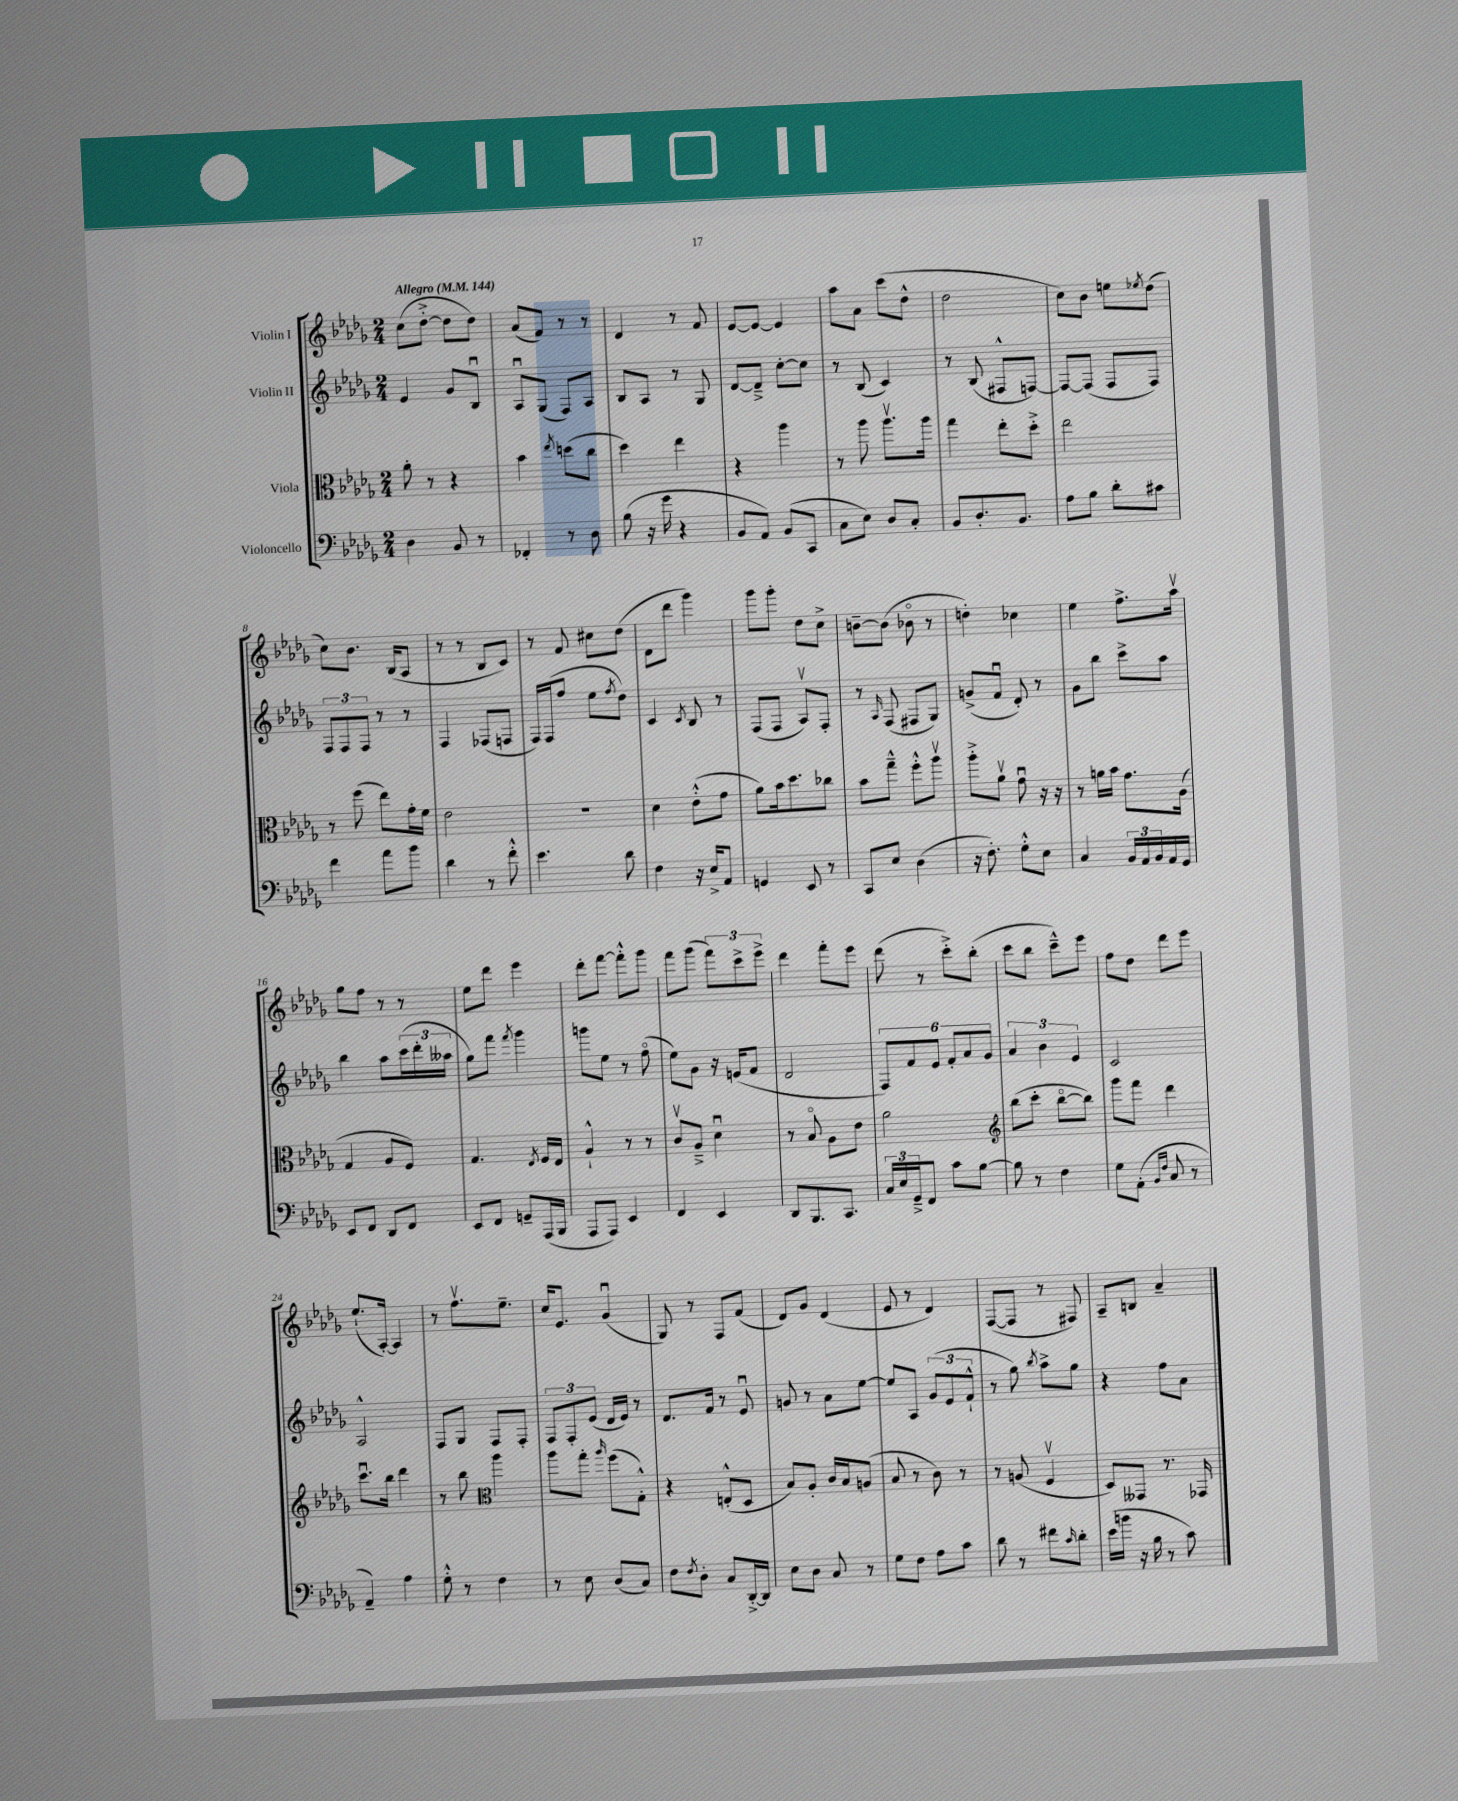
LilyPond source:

<<
\new StaffGroup <<
\new Staff = "s0" \with { instrumentName = "Violin I" } {
    \clef treble \key des \major \numericTimeSignature \time 2/4 \tempo "Allegro" 4 = 144
    c''8( des''8~-.-> des''8 des''8) |
    aes'8( f'8) r8 r8 |
    des'4 r8 f'8 |
    ees'8~ ees'8~ ees'4 |
    aes''8 aes'8 c'''8( des''8-^ |
    des''2 |
    c''8) bes'8 e''8 \acciaccatura { ees''8 } des''8( |
    c''8) bes'8. bes16( aes8 |
    r8 r8 bes8 c'8) |
    r8 f'8 cis''8 des''8( |
    des'8 des'''8 ges'''4) |
    ges'''8 ges'''8-. des''8 c''8-> |
    b'8~-- b'8( bes'8\flageolet r8 |
    d''4-.) ces''4 |
    ees''4 f''8.-> aes''16\upbow |
    ges''8 f''8 r8 r8 |
    ees''8 des'''8 ees'''4 |
    des'''8-. f'''8~ f'''8-.-^ ges'''8 |
    f'''8 ges'''8( \tuplet 3/2 { f'''8) c'''8-> ees'''8-> } |
    des'''4 f'''8-. ees'''8 |
    des'''8( r8 c'''8-.->) bes''8-.( |
    c'''8 bes''8 c'''8---^) ees'''8 |
    f''8 des''8 des'''8 ees'''8 |
    ees''8.-!( aes16~-.) aes4 |
    r8 f''8.\upbow ees''8.-- |
    c''16 ees'8. ges'4\downbow( |
    ges8) r8 f8 f'8( |
    des'8) ges'8 des'4( |
    ees'8 r8 des'4) |
    f8~( f8 r8 fis8) |
    aes8-- b8 aes'4-- \bar "|." |
}
\new Staff = "s1" \with { instrumentName = "Violin II" } {
    \clef treble \key des \major \numericTimeSignature \time 2/4
    ees'4 ges'8 bes8\downbow |
    aes8\downbow ges8( f8) aes8 |
    bes8 aes8 r8 ges8 |
    des'8~ des'8---> c''8~-. c''8 |
    r8 bes8( c'4) |
    r8 bes8( fis8-^ f8~) |
    f8~ f8( f8 f8) |
    \tuplet 3/2 { f8 f8 f8 } r8 r8 |
    f4 fes8( f8 |
    f16) f16( f''8 ees''8 \acciaccatura { f''8 } des''8) |
    c'4 \acciaccatura { c'8 } bes8 r8 |
    f8( f8 aes8\upbow) f8-. |
    r8 \grace { aes16 } f8( fis8 ges8) |
    g'8->( f'8\downbow des'8-.) r8 |
    ges'8 bes''8 c'''8-> aes''8 |
    bes''4 aes''8 \tuplet 3/2 { c'''16( des'''16-. aeses''16 } |
    ges''8) f'''8 \acciaccatura { f'''8 } ges'''4 |
    g'''8 ees''8 r8 f''8\flageolet( |
    ees''8) ges'8 r16 e'16( f'8 |
    des'2 |
    \tuplet 6/4 { f8) f'8 ees'8 f'8-. aes'8 ges'8 } |
    \tuplet 3/2 { aes'4 bes'4 ees'4 } |
    c'2 |
    aes2-^ |
    f8 ges8 f8 f8-. |
    \tuplet 3/2 { f8 f8-. ees'8( } des'16 ees'16) r8 |
    des'8. f'16 r8 ees'8\downbow |
    g'8 r8 aes'8 ees''8~ |
    ees''8 aes8 \tuplet 3/2 { ges'8( ees'8 f'8-!-^ } |
    r8 ges''8) \acciaccatura { bes''8 } aes''8-> ges''8 |
    r4 f''8 aes'8 \bar "|." |
}
\new Staff = "s2" \with { instrumentName = "Viola" } {
    \clef alto \key des \major \numericTimeSignature \time 2/4
    aes'8-. r8 r4 |
    bes'4 \acciaccatura { ees''8 } d''8( c''8 |
    des''4) ees''4 |
    r4 aes''4 |
    r8 aes''8 aes''8.\upbow aes''16 |
    ges''4 ees''8-. des''8-.-> |
    ees''2 |
    r8 f''8( ees''8) ges'16-. f'16 |
    ees'2 |
    r2 |
    des'4 ees'8-.-^( ges'8 |
    aes'8) bes'16 des''8. ces''8 |
    bes'8 ges''8---^ f''8-.-^ aes''8\upbow |
    aes''8-.-> aes'8\upbow ges'8\downbow r16 r16 |
    r8 a'16 bes'16 ges'8. aes16( |
    ges4 aes8 f8) |
    ges4. \acciaccatura { ees8 } f16 ees16 |
    aes4-!-^ r8 r8 |
    c'8\upbow aes8---> des'4\downbow |
    r8 bes8\flageolet aes8 ees'8 |
    aes'2 |
    \clef treble bes''8( c'''8-. bes''8~\flageolet bes''8) |
    ges'''8 f'''8 des'''4 |
    c'''8.\downbow bes''16 des'''4 |
    r8 bes''8 \clef alto aes''4 |
    aes''8 ges''8-. \grace { aes''16 } f''8( ges8-.-^) |
    r4 e8-.-^( des8 |
    bes8) aes8-. c'16 bes16 a8( |
    bes8 r8 c'8) r8 |
    r8 a8( f4\upbow |
    des8) geses,8 r8. ges,16 \bar "|." |
}
\new Staff = "s3" \with { instrumentName = "Violoncello" } {
    \clef bass \key des \major \numericTimeSignature \time 2/4
    des4 bes,8 r8 |
    fes,4-. r8 des8 |
    bes8( r16 ges'16 r4 |
    bes,8 aes,8) bes,8( c,8 |
    c8 ees8) des8 c8-. |
    bes,8 des8.-. bes,8. |
    aes8 bes8 des'8-. cis'8 |
    f'4 aes'8 bes'8 |
    des'4 r8 f'8-.-^ |
    ees'4. des'8 |
    f4 r16 ees16-> aes,8 |
    g,4 ees,8 r8 |
    c,8 ees8 des4( |
    r16 f8.-.) ges8-.-^ ees8 |
    c4 \tuplet 3/2 { bes,16 aes,16 bes,16 } aes,16 ges,16 |
    ees,8 f,8 des,8 f,8 |
    ees,8 f,8 g,8-- aes,,16( bes,,16 |
    aes,,8 aes,,8) ees,4 |
    f,4 ees,4 |
    des,8 bes,,8. c,8. |
    \tuplet 3/2 { c16 ees16 ges,16---> } f,8 c'8 bes8~ |
    bes8 r8 f4 |
    ges8 aes,8-.( \grace { bes,16 f16 } c8 r8 |
    aes,4--) aes4 |
    ges8-.-^ r8 f4 |
    r8 ees8 des8( c8) |
    f8 \acciaccatura { f8 } des8-. c8 des,16~-.-> des,16 |
    ees8 des8 c8 r8 |
    ges8 f8 aes8 c'8 |
    des'8 r8 fis'8 \grace { c'16 } des'8-. |
    ees'16( b'16 r16 bes16 r8 c'8) \bar "|." |
}
>>
>>
